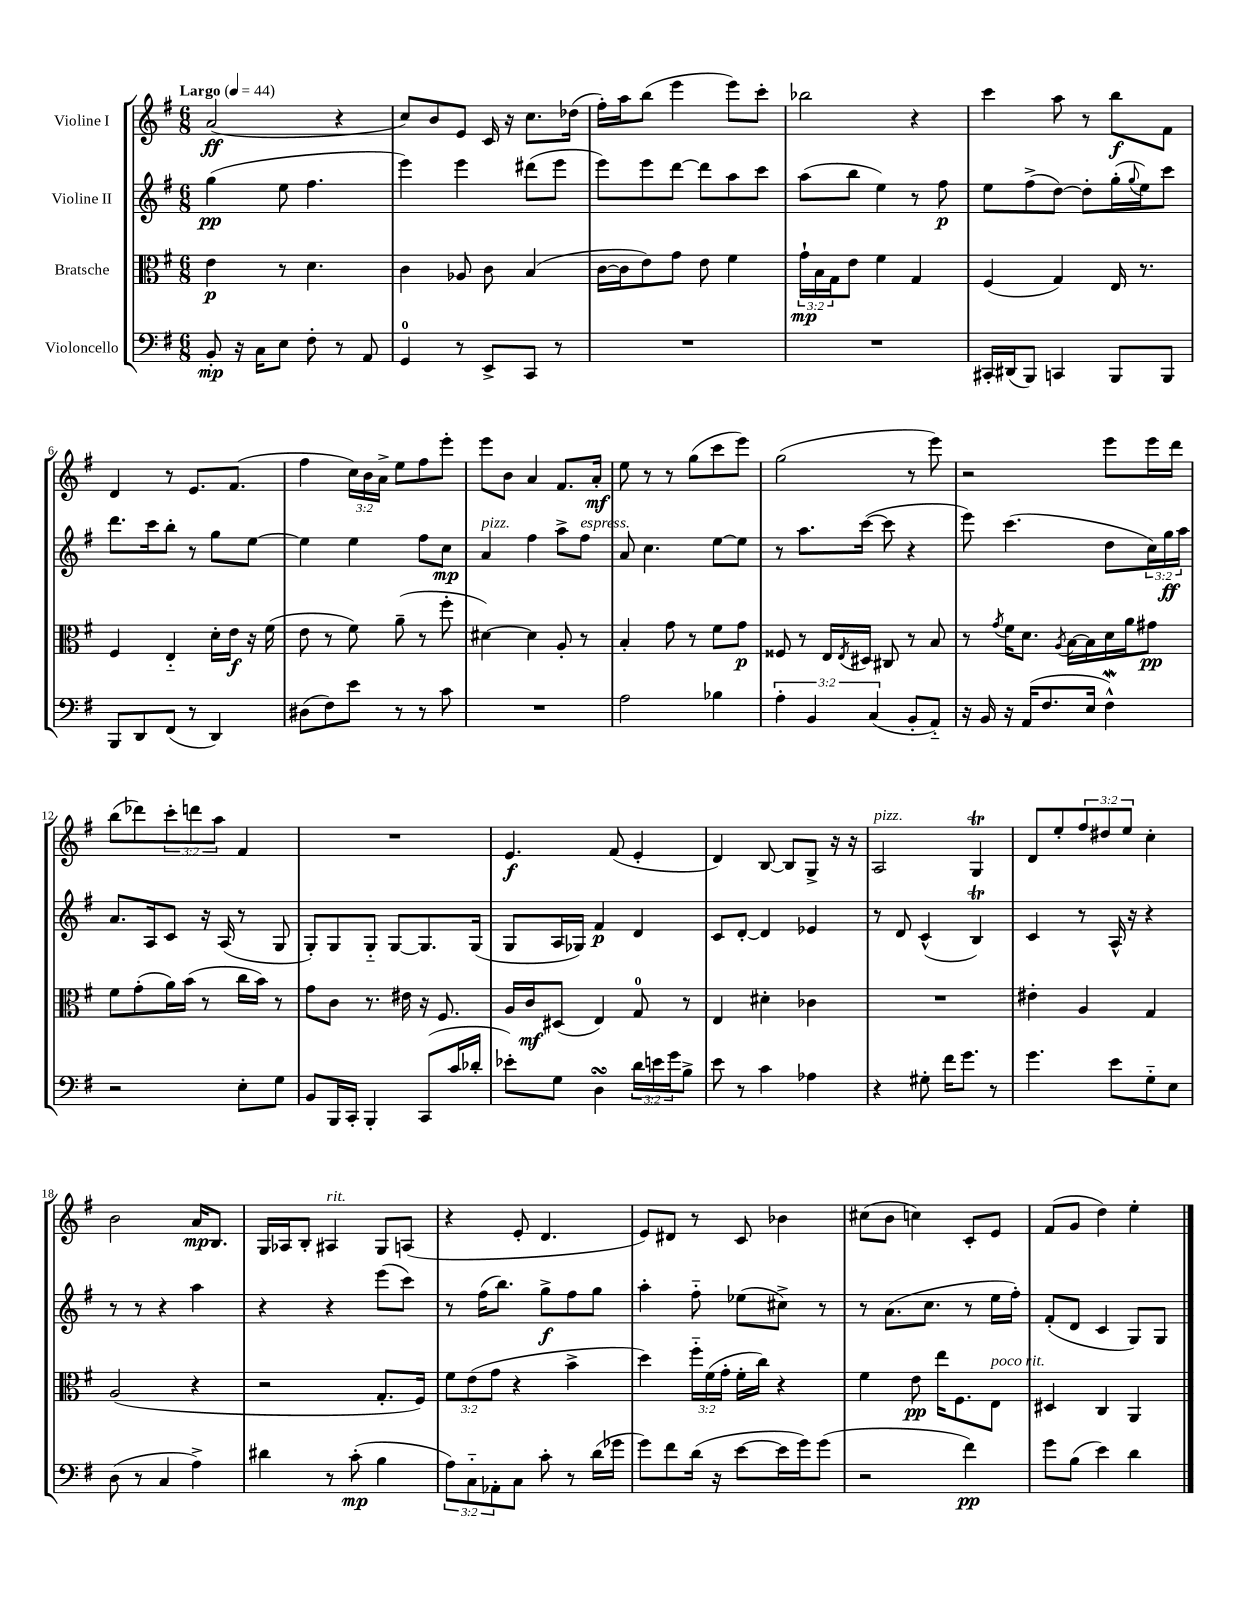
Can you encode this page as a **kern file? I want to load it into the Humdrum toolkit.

**kern	**kern	**kern	**kern
*staff4	*staff3	*staff2	*staff1
*clefF4	*clefC3	*clefG2	*clefG2
*k[f#]	*k[f#]	*k[f#]	*k[f#]
*M6/8	*M6/8	*M6/8	*M6/8
*MM44	*MM44	*MM44	*MM44
8BB'/	4e\	(4gg\	(2a/
16r	.	.	.
16C\LK	.	.	.
8E\J	8r	8ee\	.
8F#'\	4.d\	4.ff#\	.
8r	.	.	4r
8AA/	.	.	.
=	=	=	=
4GG/	4c\	4eee\)	8cc/L)
.	.	.	8b/
8r	8A-/	4eee\	8e/J
8EE^/L	8c\	.	16c/
.	.	.	16r
8CC/J	(4B/	(8ddd#\L	8.cc\L
8r	.	8eee\J	.
.	.	.	(16dd-\Jk
=	=	=	=
2.r	[16c\LL	8eee\L)	16ff#'\LL)
.	16c\]J	.	16aa\J
.	8e\)	8eee\	(8bb\J
.	8g\J	[8ddd\J	4eee\
.	8e\	8ddd\]L	.
.	4f#\	8aa\	8eee\L)
.	.	8ccc\J	8ccc'\J
=	=	=	=
2.r	24g`\LL	(8aa\L	2bb-\
.	24B\	.	.
.	24G\J	.	.
.	8e\J	8bb\J	.
.	4f#\	4ee\)	.
.	4G/	8r	4r
.	.	8ff#\	.
=	=	=	=
16CC#'/LL	(4F#/	8ee\L	4ccc\
(16DD#/J	.	.	.
8BBB/J)	.	(8ff#^\	.
4CC/	4G/)	[8dd\J)	8aa\
.	.	8dd'\]L	8r
8BBB/L	16E/	(16gg'\L	8bb\L
.	.	8qqgg/	.
.	8.r	16ee\J)	.
8BBB/J	.	8ccc\J	8f#\J
=	=	=	=
8BBB/L	4F#/	8.ddd\L	4d/
8DD/	.	.	.
.	.	16ccc\k	.
(8FF#/J	4E'~/	8bb'\J	8r
8r	.	8r	8.e/L
4DD/)	16d'\LL	8gg\L	.
.	16e\JJ	.	(8.f#/J
.	16r	[8ee\J	.
.	(16f#\	.	.
=	=	=	=
(8D#\L	8e\	4ee\]	4ff#\
8F#\)	8r	.	.
8e\J	8f#\)	4ee\	24cc\LL)
.	.	.	24b\
.	.	.	24a^\JJ
8r	(8a~\	.	8ee\L
8r	8r	8ff#\L	8ff#\
8c\	8ff#'\	8cc\J	8eee'\J
=	=	=	=
2.r	[4d#\)	4a/	8eee\L
.	.	.	8b\J
.	4d#\]	4ff#\	4a/
.	8A'/	8aa^\L	8.f#/L
.	8r	8ff#\J	.
.	.	.	16a'/Jk
=	=	=	=
2A\	4B'/	8a/	8ee\
.	.	4.cc\	8r
.	8g\	.	8r
.	8r	.	(8gg\L
4B-\	8f#\L	[8ee\L	8ccc\
.	8g\J	8ee\]J	8eee\J)
=	=	=	=
6A'\	8F##/	8r	(2gg\
.	8r	8.aa\L	.
6BB/	.	.	.
.	16E/LL	.	.
.	8qE/	.	.
.	16D#/JJ	([16ccc\Jk	.
(6C/	.	.	.
.	8C#/	8ccc\]	.
8BB'/L	8r	4r	8r
8AA'~/J)	8B/	.	8eee\)
=	=	=	=
16r	8r	8eee\)	2r
16BB/	.	.	.
.	8qg/	.	.
16r	16f#\LK	(4.ccc\	.
(16AA/LK	8.d\J	.	.
8.F#/	.	.	.
.	8qA/	.	.
.	[16B\LL	.	.
16E/Jk	16B\]	.	.
4F#^^\)	16d\	8dd\L	8eee\L
.	16a\J	.	.
.	8g#\J	24cc\L)	16eee\L
.	.	24gg\	.
.	.	.	16ddd\JJ
.	.	24aa\JJ	.
=	=	=	=
2r	8f#\L	8.a/L	(8bb\L
.	(8g'\	.	8ddd-\)
.	.	16A/k	.
.	16a\L)	8c/J	12ccc'\
.	(16b\JJ	.	.
.	.	.	12ddd\
.	8r	16r	.
.	.	.	12aa\J
.	.	(16A/	.
8E'\L	16cc\LL	8r	4f#/
.	16b\JJ)	.	.
8G\J	8r	8G/	.
=	=	=	=
8BB/L	8g\L	8G'/L)	2.r
16BBB/L	8c\J	8G/	.
16CC'/JJ	.	.	.
4BBB'/	8.r	8G'~/J	.
.	.	[8G/L	.
.	16e#\	.	.
(8CC/L	16r	8.G/]	.
.	8.F#/	.	.
16c/L	.	.	.
16d-'/JJ	.	(16G/Jk	.
=	=	=	=
8e-'\L)	16A/LL	8G/L	4.e/
.	16c/J	.	.
8G\J	(8D#/J	16A/L	.
.	.	16G-/JJ)	.
4D\	4E/)	4f#/	.
.	.	.	(8f#/
24d\LL	8G/	4d/	4e'/
24e\	.	.	.
24g\J	.	.	.
8B^\J	8r	.	.
=	=	=	=
8e\	4E/	8c/L	4d/)
8r	.	[8d'/J	.
4c\	4d#'\	4d/]	[8B/
.	.	.	8B/]L
4A-\	4c-\	4e-/	8G^/J
.	.	.	16r
.	.	.	16r
=	=	=	=
4r	2.r	8r	2A/
.	.	8d/	.
8G#'\	.	(4c^^/	.
16f#\LK	.	.	.
8.g\J	.	.	.
.	.	4B/)	4G/
8r	.	.	.
=	=	=	=
4.g\	4e#'\	4c/	8d/L
.	.	.	8ee'/
.	4A/	8r	12ff#/
.	.	.	12dd#/
8e\L	.	16A^^/	.
.	.	.	12ee/J
.	.	16r	.
8G'~\	4G/	4r	4cc'\
8E\J	.	.	.
=	=	=	=
(8D\	(2A/	8r	2b\
8r	.	8r	.
4C/	.	4r	.
4A^\)	4r	4aa\	16a/LK
.	.	.	8.B/J
=	=	=	=
4d#\	2r	4r	16G/LL
.	.	.	16A-/J
.	.	.	8B'/J
8r	.	4r	4A#/
(8c'\	.	.	.
4B\	8.G'/L	(8eee\L	8G/L
.	.	8ccc\J)	(8A/J
.	16F#/Jk)	.	.
=	=	=	=
12A\L)	12f#\L	8r	4r
12C'~\	(12e\	.	.
.	.	(16ff#\LK	.
12AA-'\	12g\J	.	.
.	.	8.bb\J)	.
8C\J	4r	.	8e'/
8c'\	.	8gg^\L	4.d/
8r	4b^\	8ff#\	.
(16d\LL	.	8gg\J	.
16g-\JJ	.	.	.
=	=	=	=
8g\L)	4dd\)	4aa'\	8e/L)
8f#\	.	.	8d#/J
(16d\Jk	24ff#'~\LL	8ff#'~\	8r
.	(24f#\	.	.
16r	.	.	.
.	24g'\JJ	.	.
[8e\L	16f#'\LL	(8ee-\L	8c/
.	16cc\JJ)	.	.
16e\]L	4r	8cc#^\J)	4b-\
16g\J)	.	.	.
(8g\J	.	8r	.
=	=	=	=
2r	4f#\	8r	(8cc#\L
.	.	(8.a\L	8b\J
.	8e\	.	4cc\)
.	.	8.cc\J	.
.	16ee\LK	.	.
.	8.F#\	.	.
4f#\)	.	8r	8c'/L
.	8E\J	16ee\LL	8e/J
.	.	16ff#'\JJ)	.
=	=	=	=
8g\L	4D#/	(8f#'/L	(8f#/L
(8B\J	.	8d/J	8g/J
4e\)	4C/	4c/	4dd\)
4d\	4AA/	8G/L)	4ee'\
.	.	8G/J	.
==	==	==	==
*-	*-	*-	*-
